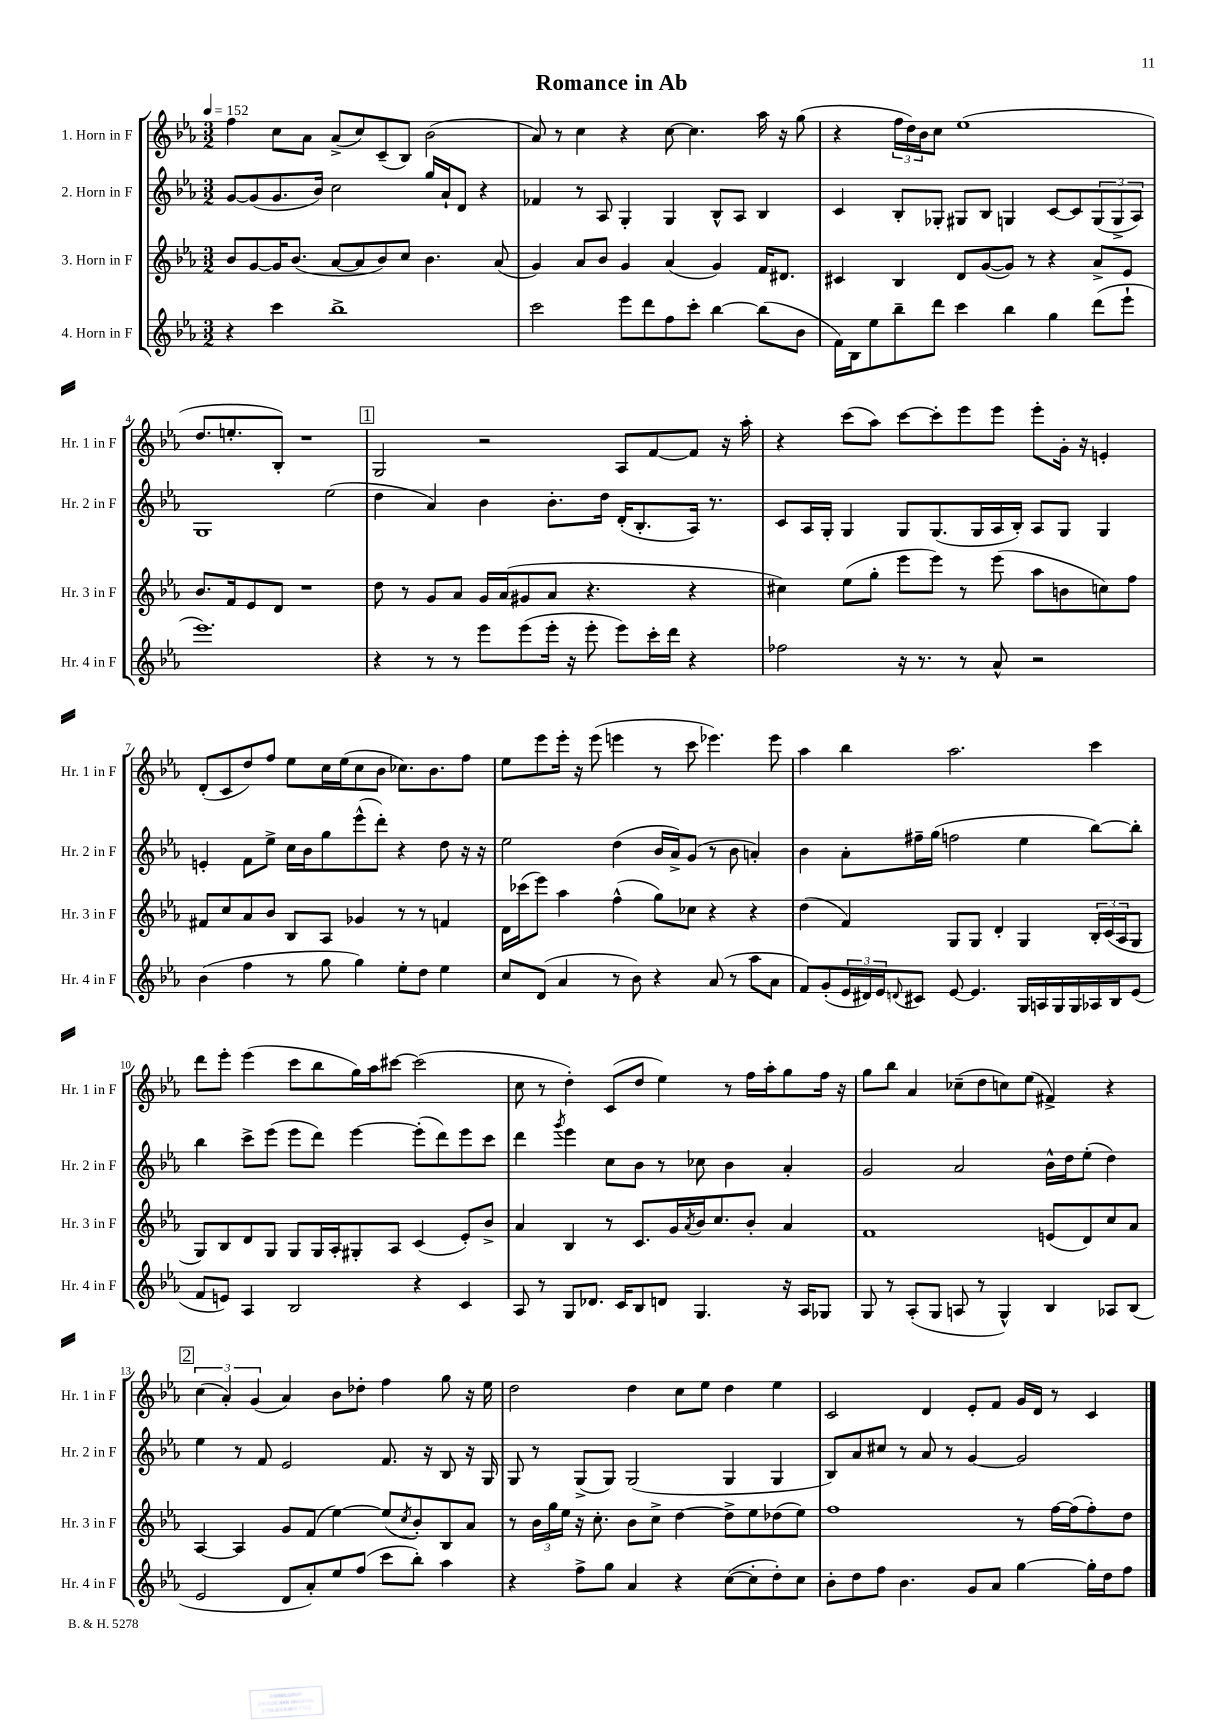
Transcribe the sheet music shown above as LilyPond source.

\header { title = "Romance in Ab" }
<<
\new StaffGroup <<
\new Staff = "s0" \with { instrumentName = "1. Horn in F" shortInstrumentName = "Hr. 1 in F" } {
    \clef treble \key ees \major \numericTimeSignature \time 3/2 \tempo 4 = 152
    f''4 c''8 aes'8 aes'8->( c''8) c'8--( bes8) bes'2( |
    aes'8) r8 c''4 r4 c''8~ c''4. aes''16 r16 g''8( |
    r4 \tuplet 3/2 { f''16 d''16) bes'16 } c''8 ees''1( |
    d''8. e''8.-. bes8-.) r1 |
    \mark \markup { \box "1" } g2 r2 aes8 f'8~ f'8 r16 aes''16-. |
    r4 c'''8( aes''8) c'''8~ c'''8-. ees'''8 ees'''8 ees'''8-. g'16-. r16 e'4-. |
    d'8-.( c'8 d''8) f''8 ees''8 c''16 ees''16( c''8 bes'8 ces''8.) bes'8. f''8 |
    ees''8 ees'''8 ees'''16-. r16 ees'''8( e'''4 r8 c'''8 ees'''4.) ees'''8 |
    aes''4 bes''4 aes''2. c'''4 |
    d'''8 ees'''8-. ees'''4( c'''8 bes''8 g''16) aes''16 cis'''8~ cis'''2( |
    c''8 r8 d''4-.) c'8( d''8 ees''4) r8 f''16 aes''16-. g''8 f''16 r16 |
    g''8 bes''8 aes'4 ces''8--( d''8 c''8) ees''8( fis'4->) r4 |
    \mark \markup { \box "2" } \tuplet 3/2 { c''4( aes'4-.) g'4( } aes'4) bes'8 des''8-. f''4 g''8 r16 ees''16 |
    d''2 d''4 c''8 ees''8 d''4 ees''4 |
    c'2 d'4 ees'8-. f'8 g'16 d'16 r8 c'4 \bar "|." |
}
\new Staff = "s1" \with { instrumentName = "2. Horn in F" shortInstrumentName = "Hr. 2 in F" } {
    \clef treble \key ees \major \numericTimeSignature \time 3/2
    g'8~ g'8( g'8. bes'16) c''2 g''16 aes'16-! d'8 r4 |
    fes'4 r8 aes8 g4-. g4 bes8-^ aes8 bes4 |
    c'4 bes8-. ges8-. gis8 bes8 g4 c'8~ c'8 \tuplet 3/2 { g8( g8-> aes8) } |
    g1 ees''2( |
    \mark \markup { \box "1" } d''4 aes'4) bes'4 bes'8.-. d''16 d'16-.( bes8.-. aes16) r8. |
    c'8 aes16 g16-. g4 g8 g8.( g16 aes16 bes16-.) aes8 g8 g4 |
    e'4-. f'8 ees''8-> c''16 bes'16 g''8 ees'''8-^( d'''8-.) r4 d''8 r16 r16 |
    ees''2 d''4( bes'16 aes'16->) g'8( r8 bes'8 a'4-.) |
    bes'4 aes'8-. fis''16-- g''16( f''2 ees''4 bes''8~) bes''8-. |
    bes''4 c'''8-> ees'''8( ees'''8 d'''8) ees'''4~ ees'''8-.( d'''8) ees'''8 c'''8 |
    d'''4 \acciaccatura { g'''8 } ees'''4 c''8 bes'8 r8 ces''8 bes'4 aes'4-. |
    g'2 aes'2 bes'16-^ d''16 ees''8-.( d''4) |
    \mark \markup { \box "2" } ees''4 r8 f'8 ees'2 f'8. r16 bes8 r16 g16 |
    g8 r8 g8->( g8) g2( g4 g4 |
    bes8) aes'8 cis''8 r8 aes'8 r8 g'4~ g'2 \bar "|." |
}
\new Staff = "s2" \with { instrumentName = "3. Horn in F" shortInstrumentName = "Hr. 3 in F" } {
    \clef treble \key ees \major \numericTimeSignature \time 3/2
    bes'8 g'8~ g'16 bes'8.( aes'8~ aes'8 bes'8) c''8 bes'4. aes'8( |
    g'4) aes'8 bes'8 g'4 aes'4( g'4) f'16 dis'8. |
    cis'4 bes4 d'8 g'8~( g'8) r8 r4 aes'8-> ees'8 |
    bes'8. f'16 ees'8 d'8 r1 |
    \mark \markup { \box "1" } d''8 r8 g'8 aes'8 g'16 aes'16( gis'8 aes'8 r4. r4 |
    cis''4) ees''8( g''8-. ees'''8 ees'''8) r8 ees'''8( aes''8 b'8 c''8) f''8 |
    fis'8 c''8 aes'8 bes'8 bes8 aes8 ges'4 r8 r8 f'4 |
    d'16 ces'''16( ees'''8) aes''4 f''4-^( g''8) ces''8 r4 r4 |
    d''4( f'4) g8 g8 d'4-. g4 \tuplet 3/2 { bes16-. c'16( aes16 } g8 |
    g8) bes8 d'8 g8 g8 g16 aes16-. gis8-. aes8 c'4( ees'8-.) bes'8-> |
    aes'4 bes4 r8 c'8. g'16 \acciaccatura { aes'8 } bes'16 c''8. bes'8-. aes'4 |
    f'1 e'8( d'8) c''8 aes'8 |
    \mark \markup { \box "2" } aes4~ aes4 g'8 f'8( ees''4~) ees''8( \acciaccatura { c''8 } bes'8-.) bes8 aes'8 |
    r8 \tuplet 3/2 { bes'16 g''16 ees''16 } r16 c''8.-. bes'8 c''8-> d''4~ d''8-> ees''8 des''8( ees''8) |
    f''1 r8 f''16~ f''16( f''8-.) d''8 \bar "|." |
}
\new Staff = "s3" \with { instrumentName = "4. Horn in F" shortInstrumentName = "Hr. 4 in F" } {
    \clef treble \key ees \major \numericTimeSignature \time 3/2
    r4 c'''4 bes''1-> |
    c'''2 ees'''8 d'''8 f''8 c'''8-. bes''4~ bes''8( bes'8 |
    f'16) bes16 ees''8 bes''8-- d'''8 c'''4 bes''4 g''4 d'''8( ees'''8-! |
    ees'''1.) |
    \mark \markup { \box "1" } r4 r8 r8 ees'''8 ees'''8( ees'''16-. r16 ees'''8-. ees'''8) c'''16-. d'''16 r4 |
    fes''2 r16 r8. r8 aes'8-^ r2 |
    bes'4( f''4 r8 g''8 g''4) ees''8-. d''8 ees''4 |
    c''8 d'8( aes'4 r8 bes'8) r4 aes'8( r8 aes''8 aes'8 |
    f'8) g'8-.( \tuplet 3/2 { ees'16 dis'16) ees'16 } \appoggiatura { d'8 } cis'8 ees'8~ ees'4. g16 a16 g16 g16 aes16 bes16 ees'8( |
    f'8 e'8) aes4 bes2 r4 c'4 |
    aes8 r8 g8 des'8. c'16 bes8 d'8 g4. r16 aes16 ges8 |
    g8 r8 aes8-.( g8 a8 r8 g4-^) bes4 aes8 bes8( |
    \mark \markup { \box "2" } ees'2 d'8 aes'8-.) ees''8 f''8( c'''8 bes''8-.) aes''4 |
    r4 f''8-> g''8 aes'4 r4 c''8~( c''8-. d''8-.) c''8 |
    bes'8-. d''8 f''8 bes'4. g'8 aes'8 g''4~ g''16-. d''16 f''8 \bar "|." |
}
>>
>>
